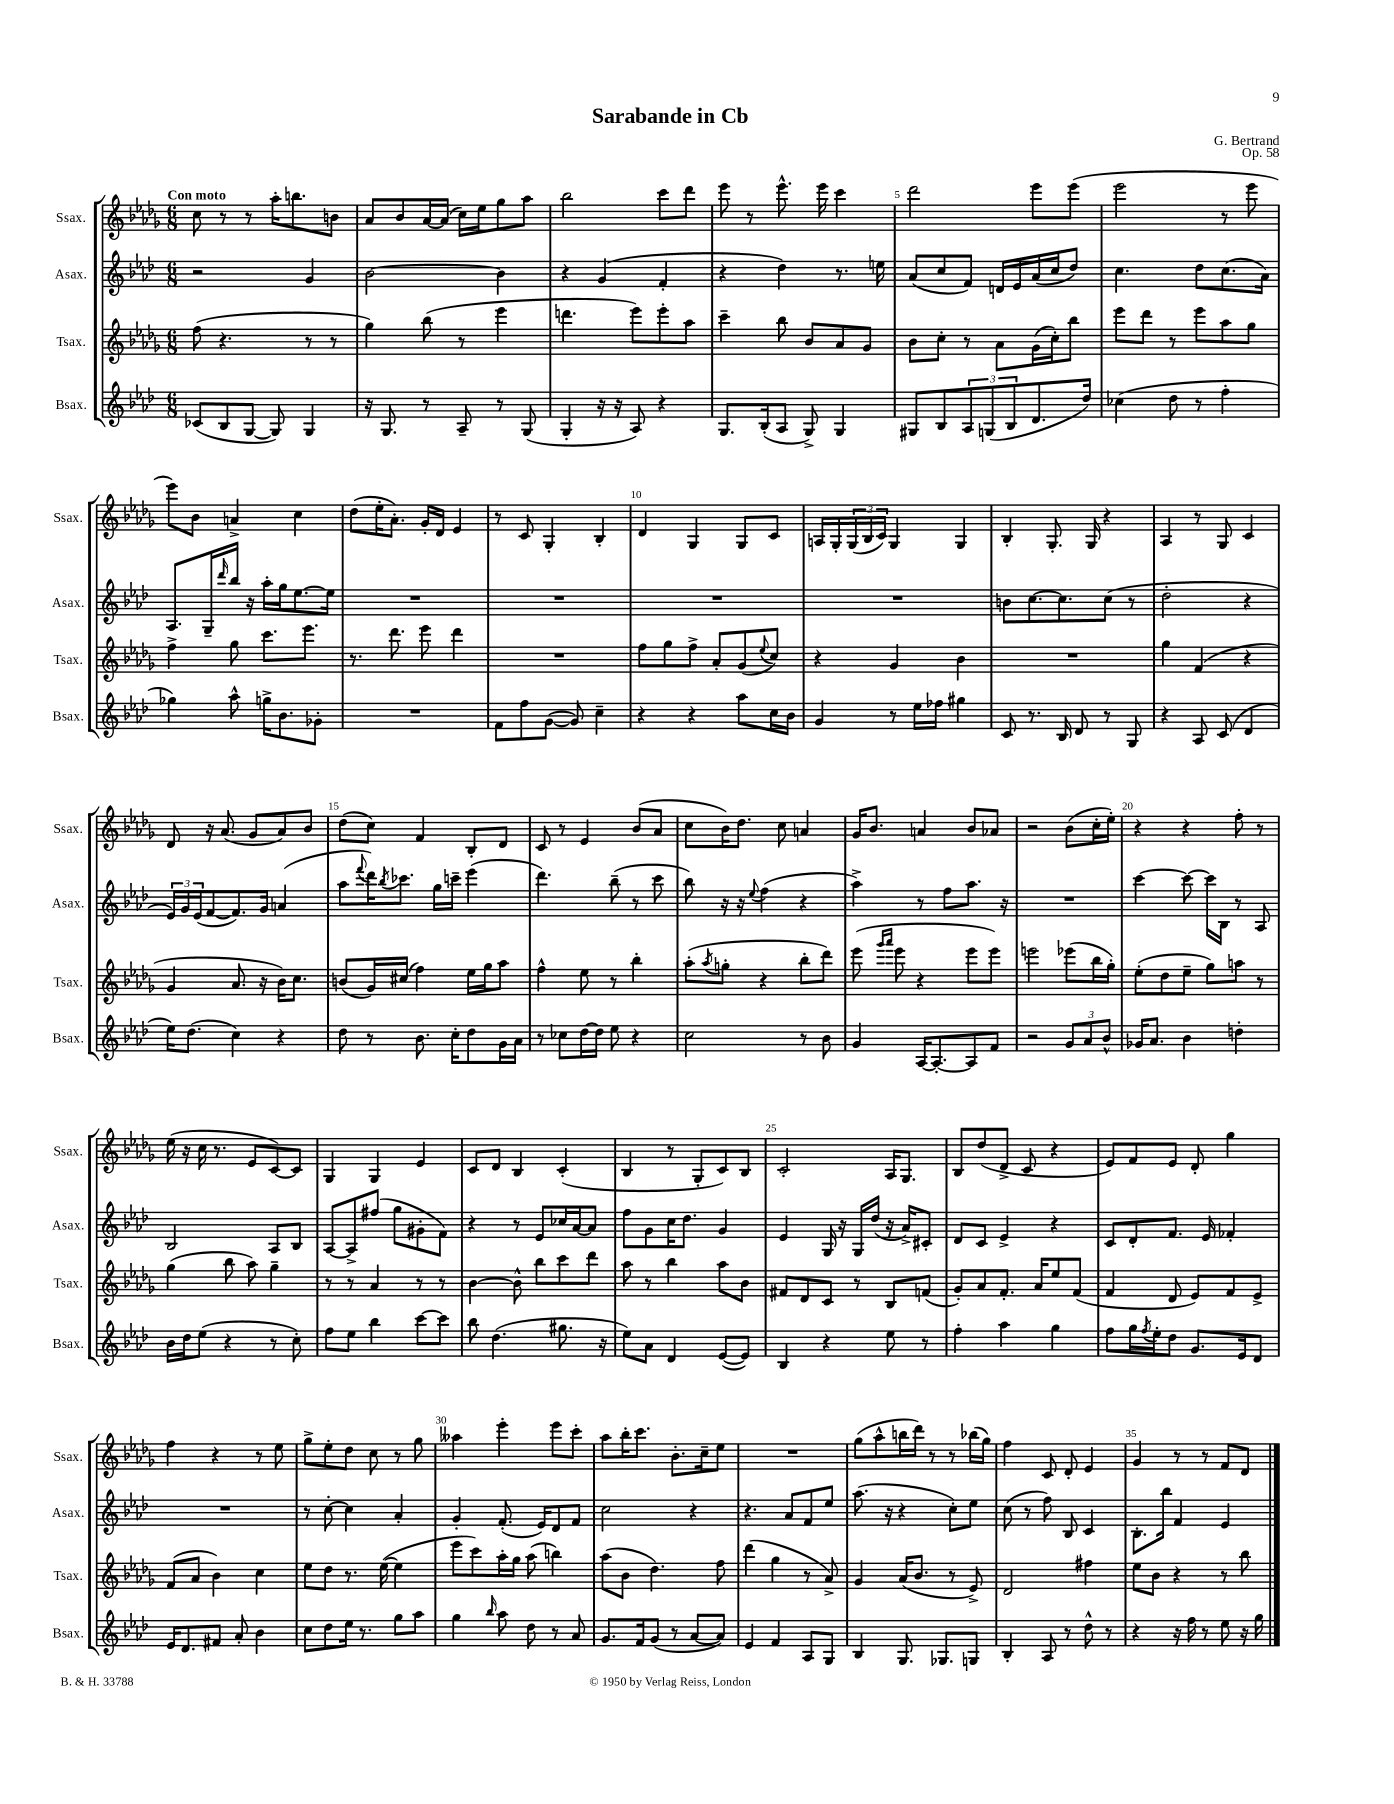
\header { title = "Sarabande in Cb" composer = "G. Bertrand" opus = "Op. 58" }
<<
\new StaffGroup <<
\new Staff = "s0" \with { instrumentName = "Ssax." shortInstrumentName = "Ssax." } {
    \clef treble \key des \major \numericTimeSignature \time 6/8 \tempo "Con moto"
    c''8 r8 r8 aes''16-. b''8. b'8 |
    aes'8 bes'8 aes'16~ aes'16( c''16) ees''16 ges''8 aes''8 |
    bes''2 c'''8 des'''8 |
    ees'''8 r8 ees'''8.-^ ees'''16 c'''4 |
    des'''2 ees'''8 ees'''8( |
    ees'''2 r8 ees'''8 |
    ees'''8) bes'8 a'4-> c''4 |
    des''8( ees''16-. aes'8.-.) ges'16-. des'16 ees'4 |
    r8 c'8 ges4-. bes4-. |
    des'4 ges4 ges8 c'8 |
    a16 ges16-. \tuplet 3/2 { ges16( bes16 c'16) } ges4 ges4 |
    bes4-. ges8.-. ges16 r4 |
    aes4 r8 ges8 c'4 |
    des'8 r16 aes'8.( ges'8 aes'8) bes'8 |
    des''8( c''8) f'4 bes8-. des'8 |
    c'8 r8 ees'4 bes'8( aes'8 |
    c''8 bes'16) des''8. c''8 a'4 |
    ges'16 bes'8. a'4 bes'8 aes'8 |
    r2 bes'8( c''16-. ees''16-.) |
    r4 r4 f''8-. r8 |
    ees''16( r16 c''16 r8. ees'8 c'8~) c'8 |
    ges4 ges4 ees'4 |
    c'8 des'8 bes4 c'4-.( |
    bes4 r8 ges8-. c'8) bes8 |
    c'2-. aes16 ges8. |
    bes8 des''8( des'8-> c'8 r4 |
    ees'8) f'8 ees'8 des'8-. ges''4 |
    f''4 r4 r8 ees''8 |
    ges''8-> ees''8-. des''8 c''8 r8 ges''8 |
    aeses''4 ees'''4-. ees'''8 c'''8-. |
    aes''8 bes''16-. c'''8. bes'8.-. c''16-- ees''8 |
    R2. |
    ges''8( aes''8-^ b''16 des'''16) r8 r8 bes''16( ges''16) |
    f''4 c'8 des'8-. ees'4 |
    ges'4 r8 r8 f'8 des'8 \bar "|." |
}
\new Staff = "s1" \with { instrumentName = "Asax." shortInstrumentName = "Asax." } {
    \clef treble \key aes \major \numericTimeSignature \time 6/8
    r2 g'4 |
    bes'2~ bes'4 |
    r4 g'4( f'4-. |
    r4 des''4) r8. e''16 |
    aes'8( c''8 f'8) d'16 ees'16 aes'16( c''16 des''8) |
    c''4. des''8 c''8.( aes'16) |
    aes8. g16-- \grace { des'''16 } bes''16 r16 aes''16-. g''16 ees''8.~ ees''16 |
    R2. |
    R2. |
    R2. |
    R2. |
    b'8 c''8.~ c''8. c''8( r8 |
    des''2-. r4 |
    \tuplet 3/2 { ees'16) g'16 ees'16( } f'8~ f'8.) g'16 a'4( |
    aes''8 \appoggiatura { f'''8 } des'''16) \acciaccatura { bes''8 } ces'''8. g''16 c'''16-- ees'''4( |
    des'''4.) bes''8--( r8 c'''8 |
    bes''8) r16 r16 \appoggiatura { ees''8 } f''4( r4 |
    aes''4->) r8 f''8 aes''8. r16 |
    R2. |
    c'''4~ c'''8~ c'''16 bes16 r8 aes8 |
    bes2 aes8 bes8 |
    aes8~ aes8-> fis''8( g''8 gis'8-. f'8) |
    r4 r8 ees'8 ces''16 aes'16~ aes'8 |
    f''8 g'8 c''16 des''8. g'4 |
    ees'4 g16 r16 g16 des''16( r16 aes'16->) cis'8-. |
    des'8 c'8 ees'4-> r4 |
    c'8 des'8-. f'8. ees'16 fes'4-. |
    R2. |
    r8 c''8~-. c''4 aes'4-. |
    g'4-. f'8.-.( ees'16) des'8 f'8 |
    c''2 r4 |
    r4. aes'8 f'8 ees''8 |
    aes''8.( r16 r4 c''8-.) ees''8 |
    c''8( r8 f''8) bes8 c'4 |
    bes8.-. bes''16 f'4 ees'4 \bar "|." |
}
\new Staff = "s2" \with { instrumentName = "Tsax." shortInstrumentName = "Tsax." } {
    \clef treble \key des \major \numericTimeSignature \time 6/8
    f''8( r4. r8 r8 |
    ges''4) bes''8( r8 ees'''4 |
    d'''4. ees'''8) ees'''8-. aes''8 |
    c'''4-- bes''8 bes'8 aes'8 ges'8 |
    bes'8 c''8-. r8 aes'8 ges'16( c''16-.) bes''8 |
    ees'''8 des'''8 r8 ees'''8 aes''8 ges''8 |
    f''4-> ges''8 c'''8. ees'''8. |
    r8. des'''8. ees'''8 des'''4 |
    R2. |
    f''8 ges''8 f''8-> aes'8-. ges'8( \appoggiatura { ees''8 } c''8) |
    r4 ges'4 bes'4 |
    R2. |
    ges''4 f'4( r4 |
    ges'4 aes'8. r16 bes'16) c''8. |
    b'8( ges'16) cis''16( f''4) ees''16 ges''16 aes''8 |
    f''4-^ ees''8 r8 bes''4-. |
    aes''8-.( \acciaccatura { aes''8 } g''8-. r4 bes''8-. des'''8) |
    ees'''8( \grace { ges'''16 aes'''16 } ees'''8 r4 ees'''8 ees'''8) |
    e'''2 ees'''8( bes''16 ges''16-.) |
    ees''8-.( des''8 ees''8-- ges''8) a''8 r8 |
    ges''4( bes''8 aes''8) ges''4-- |
    r8 r8 aes'4 r8 r8 |
    bes'4~ bes'8-^ bes''8 c'''8 des'''8 |
    aes''8 r8 bes''4 aes''8 bes'8 |
    fis'8 des'8 c'8 r8 bes8 f'8( |
    ges'8-.) aes'8 f'8.-. aes'16 ees''8 f'8( |
    f'4 des'8 ees'8) f'8 ees'8-> |
    f'8( aes'8 bes'4) c''4 |
    ees''8 des''8 r8. ees''16~( ees''4 |
    ees'''8 c'''8) aes''16-. ges''16 aes''8( b''4) |
    aes''8( bes'8 des''4.) f''8 |
    des'''4( ges''4 r8 aes'8->) |
    ges'4 aes'16( bes'8. r8 ees'8->) |
    des'2 fis''4 |
    ees''8 bes'8 r4 r8 bes''8 \bar "|." |
}
\new Staff = "s3" \with { instrumentName = "Bsax." shortInstrumentName = "Bsax." } {
    \clef treble \key aes \major \numericTimeSignature \time 6/8
    ces'8( bes8 g8~ g8) g4 |
    r16 g8. r8 aes8-- r8 g8( |
    g4-. r16 r16 aes8) r4 |
    g8. bes16-.( aes8 g8->) g4 |
    gis8 bes8 \tuplet 3/2 { aes8 g8( bes8 } des'8. des''16) |
    ces''4( des''8 r8 f''4-. |
    ges''4) aes''8-^ g''16-> bes'8. ges'8-. |
    R2. |
    f'8 f''8 g'8~( g'8) c''4-- |
    r4 r4 aes''8 c''16 bes'16 |
    g'4 r8 ees''16 fes''16 gis''4 |
    c'8 r8. bes16 des'8 r8 g8 |
    r4 aes8 c'8( des'4 |
    ees''16) des''8.( c''4) r4 |
    des''8 r8 bes'8. c''16-. des''8 g'16 aes'16 |
    r8 ces''8 des''16~ des''16 ees''8 r4 |
    c''2 r8 bes'8 |
    g'4 aes16~ aes8.~-. aes8 f'8 |
    r2 \tuplet 3/2 { g'8 aes'8 bes'8-^ } |
    ges'16 aes'8. bes'4 d''4-. |
    bes'16 des''16 ees''8( r4 r8 c''8-.) |
    f''8 ees''8 bes''4 c'''8~ c'''8 |
    bes''8 des''4.( gis''8. r16 |
    ees''8) aes'8 des'4 ees'8~( ees'8) |
    bes4 r4 ees''8 r8 |
    f''4-. aes''4 g''4 |
    f''8 g''16 \acciaccatura { f''8 } ees''16-. des''8 g'8. ees'16 des'8 |
    ees'16 des'8. fis'8 aes'8-. bes'4 |
    c''8 des''8 ees''16 r8. g''8 aes''8 |
    g''4 \grace { bes''16 } aes''8 des''8 r8 aes'8 |
    g'8. f'16 g'8( r8 aes'8~ aes'8) |
    ees'4 f'4 aes8 g8 |
    bes4 g8. ges8. g8 |
    bes4-. aes8 r8 des''8-^ r8 |
    r4 r16 f''16 r8 ees''8 r16 g''16 \bar "|." |
}
>>
>>
\layout { \context { \Score \override BarNumber.break-visibility = ##(#f #t #t) barNumberVisibility = #(every-nth-bar-number-visible 5) } }
